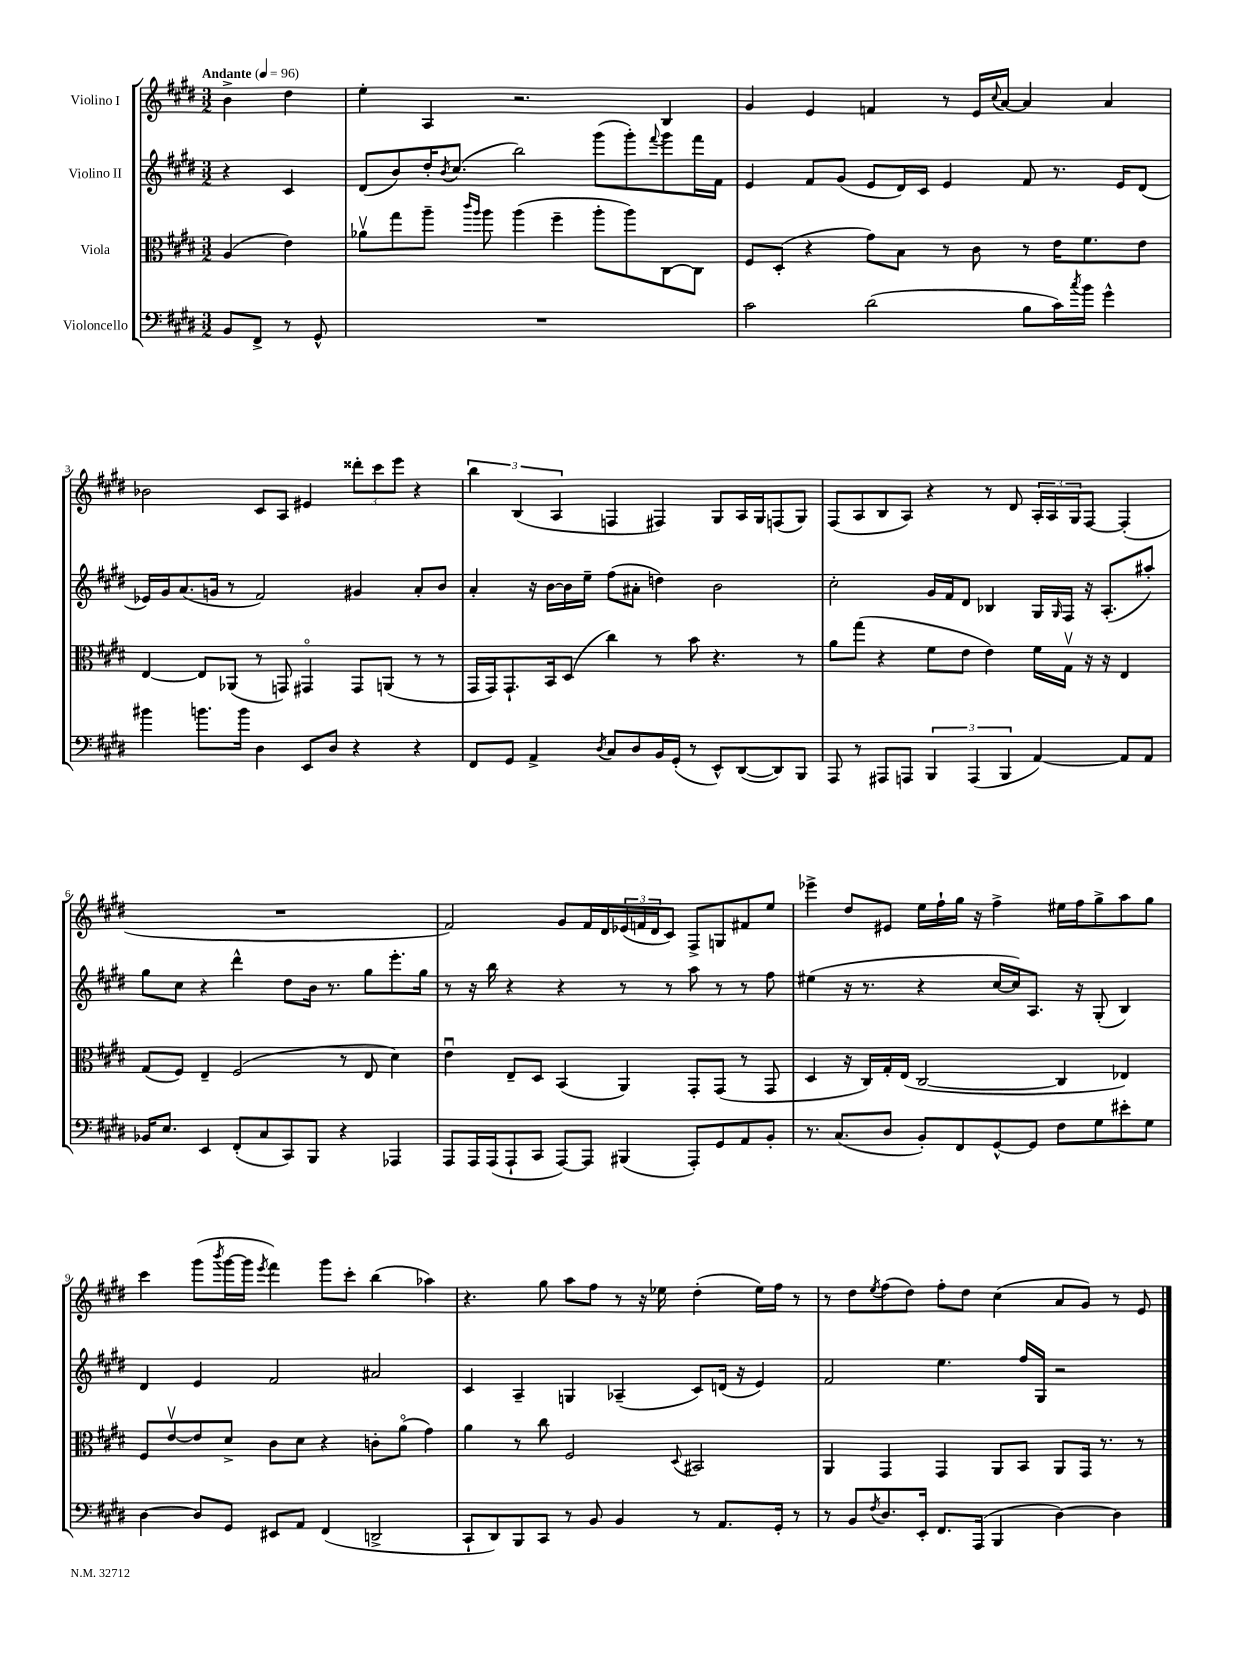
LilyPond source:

<<
\new StaffGroup <<
\new Staff = "s0" \with { instrumentName = "Violino I" } {
    \clef treble \key e \major \numericTimeSignature \time 3/2 \partial 2 \tempo "Andante" 4 = 96
    b'4-> dis''4 |
    e''4-. a4 r2. b4 |
    gis'4 e'4 f'4 r8 e'16 \appoggiatura { cis''8 } a'16~ a'4 a'4 |
    bes'2 cis'8 a8 eis'4 \tuplet 3/2 { disis'''8-. cis'''8 e'''8 } r4 |
    \tuplet 3/2 { b''4 b4( a4 } f4 fis4) gis8 a16 gis16 f8( gis8) |
    fis8( a8 b8 a8) r4 r8 dis'8 \tuplet 3/2 { a16-. a16 gis16 } fis8~ fis4-.( |
    R1. |
    fis'2) gis'8 fis'16 dis'16 \tuplet 3/2 { ees'16( f'16 dis'16 } cis'8) fis8-> g8 fis'8 e''8 |
    ees'''4-> dis''8 eis'8 e''16 fis''16-! gis''16 r16 fis''4-> eis''16 fis''16 gis''8-> a''8 gis''8 |
    cis'''4 gis'''8( \acciaccatura { b'''8 } gis'''16~ gis'''16 \acciaccatura { e'''8 } fis'''4) gis'''8 cis'''8-. b''4( aes''4) |
    r4. gis''8 a''8 fis''8 r8 r16 ees''16 dis''4-.( ees''16) fis''16 r8 |
    r8 dis''8 \acciaccatura { e''8 } fis''8( dis''8) fis''8-. dis''8 cis''4( a'8 gis'8) r8 e'8 \bar "|." |
}
\new Staff = "s1" \with { instrumentName = "Violino II" } {
    \clef treble \key e \major \numericTimeSignature \time 3/2 \partial 2
    r4 cis'4 |
    dis'8( b'8) dis''16-. \acciaccatura { b'8 } cis''8.( b''2) gis'''8( gis'''8-.) \appoggiatura { fis'''8 } gis'''8 fis'''16 fis'16 |
    e'4 fis'8 gis'8( e'8 dis'16) cis'16 e'4 fis'8 r8. e'16 dis'8( |
    ees'16) gis'16 a'8.( g'16 r8 fis'2) gis'4 a'8-. b'8 |
    a'4-. r16 b'16~ b'16 e''16-- fis''8( ais'8-. d''4) b'2 |
    cis''2-. gis'16 fis'16 dis'8 bes4 gis16 \grace { gis16 } fis16 r16 a8.-.( ais''8-.) |
    gis''8 cis''8 r4 dis'''4-^ dis''8 b'16 r8. gis''8 e'''8.-. gis''16 |
    r8 r16 b''16 r4 r4 r8 r8 a''8 r8 r8 fis''8 |
    eis''4( r16 r8. r4 cis''16~ cis''16) a8. r16 gis8-.( b4) |
    dis'4 e'4 fis'2 ais'2 |
    cis'4 a4-- g4 aes4--( cis'8) d'16( r16 e'4) |
    fis'2 e''4. fis''16 gis16 r2 \bar "|." |
}
\new Staff = "s2" \with { instrumentName = "Viola" } {
    \clef alto \key e \major \numericTimeSignature \time 3/2 \partial 2
    a4( e'4) |
    aes'8\upbow gis''8 a''8-- \grace { cis'''16 a''16 } a''8 a''4( fis''4-- a''8-. a''8) cis8~ cis8 |
    fis8 dis8-.( r4 gis'8) b8 r8 cis'8 r8 e'16 fis'8. e'8 |
    e4~ e8 aes,8( r8 g,8) gis,4\flageolet gis,8 a,8( r8 r8 |
    gis,16 gis,16) gis,8.-! b,16 dis8( cis''4) r8 b'8 r4. r8 |
    a'8 gis''8( r4 fis'8 e'8 e'4) fis'16 gis16\upbow r16 r16 e4 |
    gis8( fis8) e4-- fis2( r8 e8 dis'4) |
    e'4\downbow e8-- dis8 b,4( a,4) gis,8-. gis,8( r8 gis,8 |
    dis4 r16 cis16) gis16-. e16( cis2~ cis4 ees4) |
    fis8 e'8~\upbow e'8 dis'8-> cis'8 dis'8 r4 c'8-. a'8\flageolet( gis'4) |
    a'4 r8 cis''8 fis2 \appoggiatura { dis8 } bis,2 |
    a,4 gis,4 gis,4 a,8 b,8 a,8 gis,16 r8. r8 \bar "|." |
}
\new Staff = "s3" \with { instrumentName = "Violoncello" } {
    \clef bass \key e \major \numericTimeSignature \time 3/2 \partial 2
    b,8 fis,8-> r8 gis,8-^ |
    R1. |
    cis'2 dis'2( b8 cis'16) \acciaccatura { cis''8 } b'16 gis'4-^ |
    bis'4 b'8. b'16 dis4 e,8 dis8 r4 r4 |
    fis,8 gis,8 a,4-> \acciaccatura { dis8 } cis8 dis8 b,16 gis,16-.( r8 e,8-^) dis,8~( dis,8) b,,8 |
    a,,8 r8 ais,,8 a,,8 \tuplet 3/2 { b,,4 a,,4( b,,4 } a,4~) a,8 a,8 |
    bes,16 e8. e,4 fis,8-.( cis8 cis,8) b,,8 r4 aes,,4 |
    a,,8 a,,16 a,,16( a,,8-! cis,8 a,,8~) a,,8 bis,,4( a,,8-.) gis,8 a,8 b,8-. |
    r8. cis8.( dis8 b,8-.) fis,8 gis,8~-^ gis,8 fis8 gis8 eis'8-. gis8 |
    dis4~ dis8 gis,8 eis,8 a,8 fis,4( d,2-> |
    cis,8-! dis,8) b,,8 cis,8 r8 b,8 b,4 r8 a,8. gis,16-. r8 |
    r8 b,8 \acciaccatura { fis8 } dis8. e,16-. fis,8. a,,16( b,,4 dis4~) dis4 \bar "|." |
}
>>
>>
